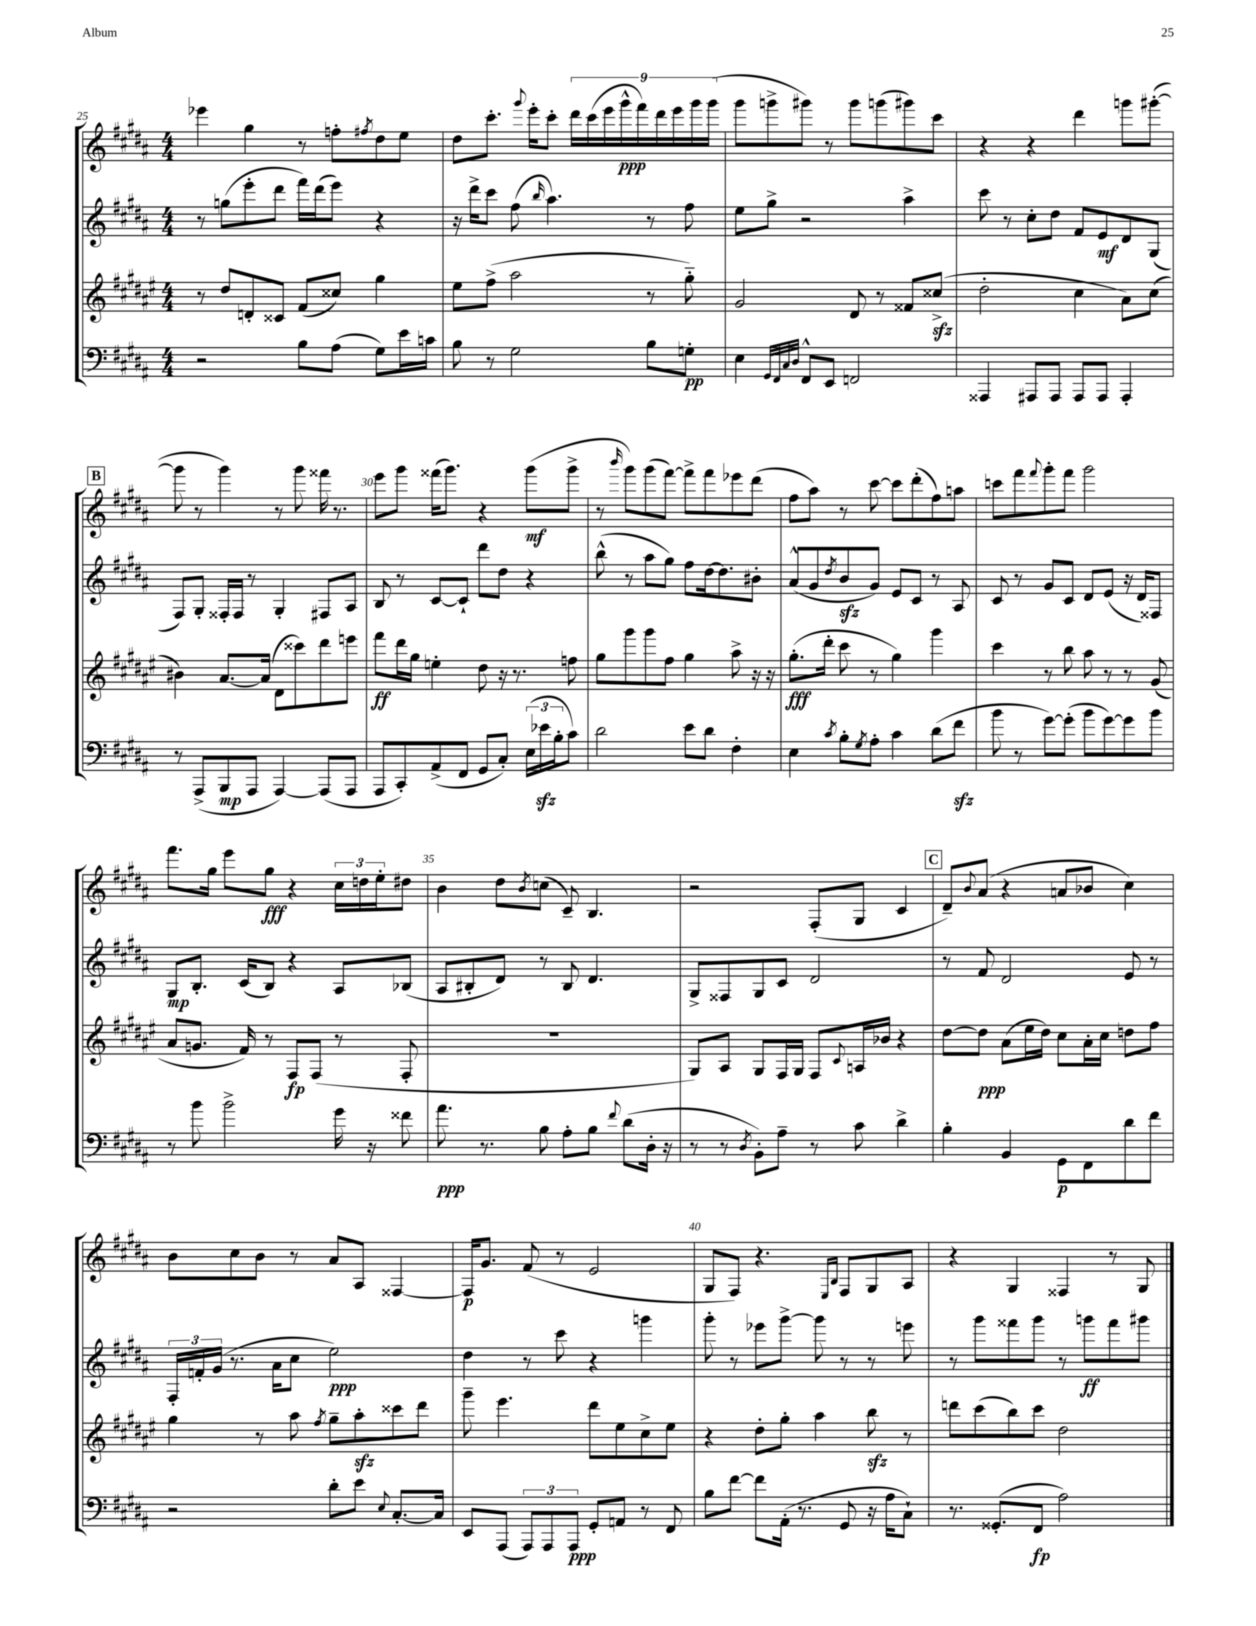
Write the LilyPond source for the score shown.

<<
\new StaffGroup <<
\new Staff = "s0" {
    \clef treble \key b \major \numericTimeSignature \time 4/4
    ees'''4 gis''4 r8 f''8-. \acciaccatura { fis''8 } dis''8 e''8 |
    dis''8 cis'''8.-. \appoggiatura { gis'''8 } e'''16-. cis'''8-. \tuplet 9/8 { dis'''16 cis'''16( e'''16 gis'''16-^\ppp fis'''16) dis'''16 e'''16 gis'''16 gis'''16( } |
    gis'''8 g'''8-> gis'''8) r8 gis'''8 g'''8( gis'''8) cis'''8 |
    r4 r4 dis'''4 g'''8 gis'''8~-.( |
    \mark \markup { \box "B" } gis'''8 r8 gis'''4) r8 gis'''8 fisis'''16 r8. |
    e'''8 gis'''8 fisis'''16( gis'''8.) r4 gis'''8\mf( gis'''8-> |
    r8 \grace { b'''16 } gis'''8) gis'''8( fis'''8~) fis'''8-> fis'''8 ees'''8 dis'''8( |
    fis''8 ais''8) r8 cis'''8~ cis'''8 dis'''8-.( fis''8) a''8 |
    c'''8 fis'''8 \appoggiatura { fis'''8 } gis'''8-. fis'''8 gis'''2 |
    fis'''8. gis''16 e'''8 gis''8\fff r4 \tuplet 3/2 { cis''16 d''16 e''16-. } dis''8 |
    b'4 dis''8 \acciaccatura { b'8 } c''8( cis'8--) b4. |
    r2 fis8-.( gis8 cis'4 |
    \mark \markup { \box "C" } dis'8--) \appoggiatura { b'8 } ais'8( r4 a'8 bes'8 cis''4) |
    b'8 cis''8 b'8 r8 ais'8 ais8 fisis4~ |
    fisis16\p gis'8. fis'8( r8 e'2 |
    gis8 fis8) r4. \grace { e16 b16 } fis8 gis8 ais8 |
    r4 gis4 fisis4 r8 gis8 \bar "|." |
}
\new Staff = "s1" {
    \clef treble \key b \major \numericTimeSignature \time 4/4
    r8 g''8( e'''8-. dis'''8 fis'''16) dis'''16( e'''8) r4 |
    r16 dis'''16-> cis'''8 fis''8( \grace { b''16 } ais''4.) r8 fis''8 |
    e''8 gis''8-> r2 ais''4-> |
    cis'''8 r8 cis''8-. dis''8 fis'8 e'8\mf dis'8 gis8( |
    \mark \markup { \box "B" } fis8) gis8-. fisis16-. fisis16 r8 gis4-. fis8 ais8 |
    b8 r8 cis'8~ cis'8-! dis'''8 dis''8 r4 |
    b''8-^( r8 ais''8 gis''8) fis''8 dis''16~ dis''8. bis'8-. |
    ais'8-^( gis'8 \acciaccatura { dis''8 } b'8\sfz gis'8) e'8 cis'8 r8 ais8 |
    cis'8 r8 gis'8 cis'8 dis'8 e'8( r16 dis'16) fisis8 |
    gis8\mp b8.-. cis'16( b8) r4 ais8 bes8( |
    ais8 bis8-. dis'8) r8 bis8 dis'4. |
    gis8-> fisis8 gis8 cis'8 dis'2 |
    \mark \markup { \box "C" } r8 fis'8 dis'2 e'8 r8 |
    \tuplet 3/2 { fis16-. f'16-. gis'16( } r8. ais'16 cis''8 e''2\ppp) |
    dis''4 r8 cis'''8 r4 g'''4 |
    gis'''8-. r8 ees'''8 gis'''8~-> gis'''8 r8 r8 e'''8 |
    r8 gis'''8 fisis'''8 gis'''8 r8 g'''8\ff fisis'''8 gis'''8 \bar "|." |
}
\new Staff = "s2" {
    \clef treble \key fis \major \numericTimeSignature \time 4/4
    r8 dis''8 d'8-. cisis'8 fis'8( cisis''8) gis''4 |
    eis''8 fis''8->( ais''2 r8 gis''8-_) |
    gis'2 dis'8 r8 fisis'8 cisis''8->\sfz( |
    dis''2-. cis''4 ais'8) cis''8( |
    \mark \markup { \box "B" } bis'4) ais'8.~ ais'16( dis'8 cisis'''8) dis'''8 e'''8 |
    fis'''8\ff dis'''16 gis''16 e''4-. dis''8 r16 r8. f''8 |
    gis''8 gis'''8 gis'''8 fis''8 gis''4 ais''8-> r16 r16 |
    gis''8.-.\fff( dis'''16-. cis'''8 r8 gis''4) gis'''4 |
    cis'''4 r8 b''8 ais''8 r8 r8 gis'8( |
    ais'8 g'8. fis'16) r8 fis8\fp fis8( r8 fis8-. |
    R1 |
    gis8) ais8 gis8 fis16 gis16 fis8 \appoggiatura { cis'8 } a16 bes'16 r4 |
    \mark \markup { \box "C" } dis''8~ dis''8\ppp ais'8( eis''16 dis''16) cis''8 ais'16-. cis''16 d''8 fis''8 |
    gis''4 r8 ais''8 \acciaccatura { fis''8 } gis''8-- ais''8-.\sfz cisis'''8 dis'''8 |
    gis'''8-- eis'''4. dis'''8 eis''8 cis''8-> eis''8 |
    r4 dis''8-. gis''8-. ais''4 b''8\sfz r8 |
    d'''8 cis'''8( b''8) cis'''8 dis''2 \bar "|." |
}
\new Staff = "s3" {
    \clef bass \key b \major \numericTimeSignature \time 4/4
    r2 b8 ais8( gis8) e'16 c'16 |
    b8 r8 gis2 b8 g8-.\pp |
    e4 \grace { gis,32 fis,32 cis32 dis32 } fis,8-^ e,8 f,2 |
    aisis,,4 ais,,8 ais,,8 ais,,8 ais,,8 ais,,4-. |
    \mark \markup { \box "B" } r8 ais,,8->( b,,8\mp ais,,8 ais,,4~) ais,,8( ais,,8 |
    ais,,8 cis,8-.) ais,8->( fis,8 gis,8 cis8-.) \tuplet 3/2 { e16( ees'16\sfz b16-. } cis'8) |
    dis'2 e'8 dis'8 fis4-. |
    e4 \acciaccatura { cis'8 } b8-. \acciaccatura { gis8 } ais8-. cis'4 dis'8( fis'8\sfz |
    b'8 r8 gis'8~) gis'8-.( b'8 gis'8~) gis'8 b'8 |
    r8 b'8 b'2-> gis'16 r16 fisis'8 |
    ais'8.\ppp r8. b8 ais8-. b8 \appoggiatura { fis'8 } dis'8( dis16-. r16 |
    r8 r8 \acciaccatura { dis8 } b,8-.) ais8-- r8 cis'8 dis'4-> |
    \mark \markup { \box "C" } b4-. b,4 gis,8\p fis,8 dis'8 fis'8 |
    r2 dis'8-. e'8 \appoggiatura { e8 } cis8.~-. cis16 |
    e,8 ais,,8( \tuplet 3/2 { ais,,8) ais,,8 ais,,8\ppp } gis,8-. a,8 r8 fis,8 |
    b8 fis'8~ fis'8 ais,16-.( r8. gis,8 r16 ais16 cis8-!) |
    r8. gisis,8.-.( fis,8\fp ais2) \bar "|." |
}
>>
>>
\layout { \context { \Score currentBarNumber = #25 \override BarNumber.break-visibility = ##(#f #t #t) barNumberVisibility = #(every-nth-bar-number-visible 5) } }
